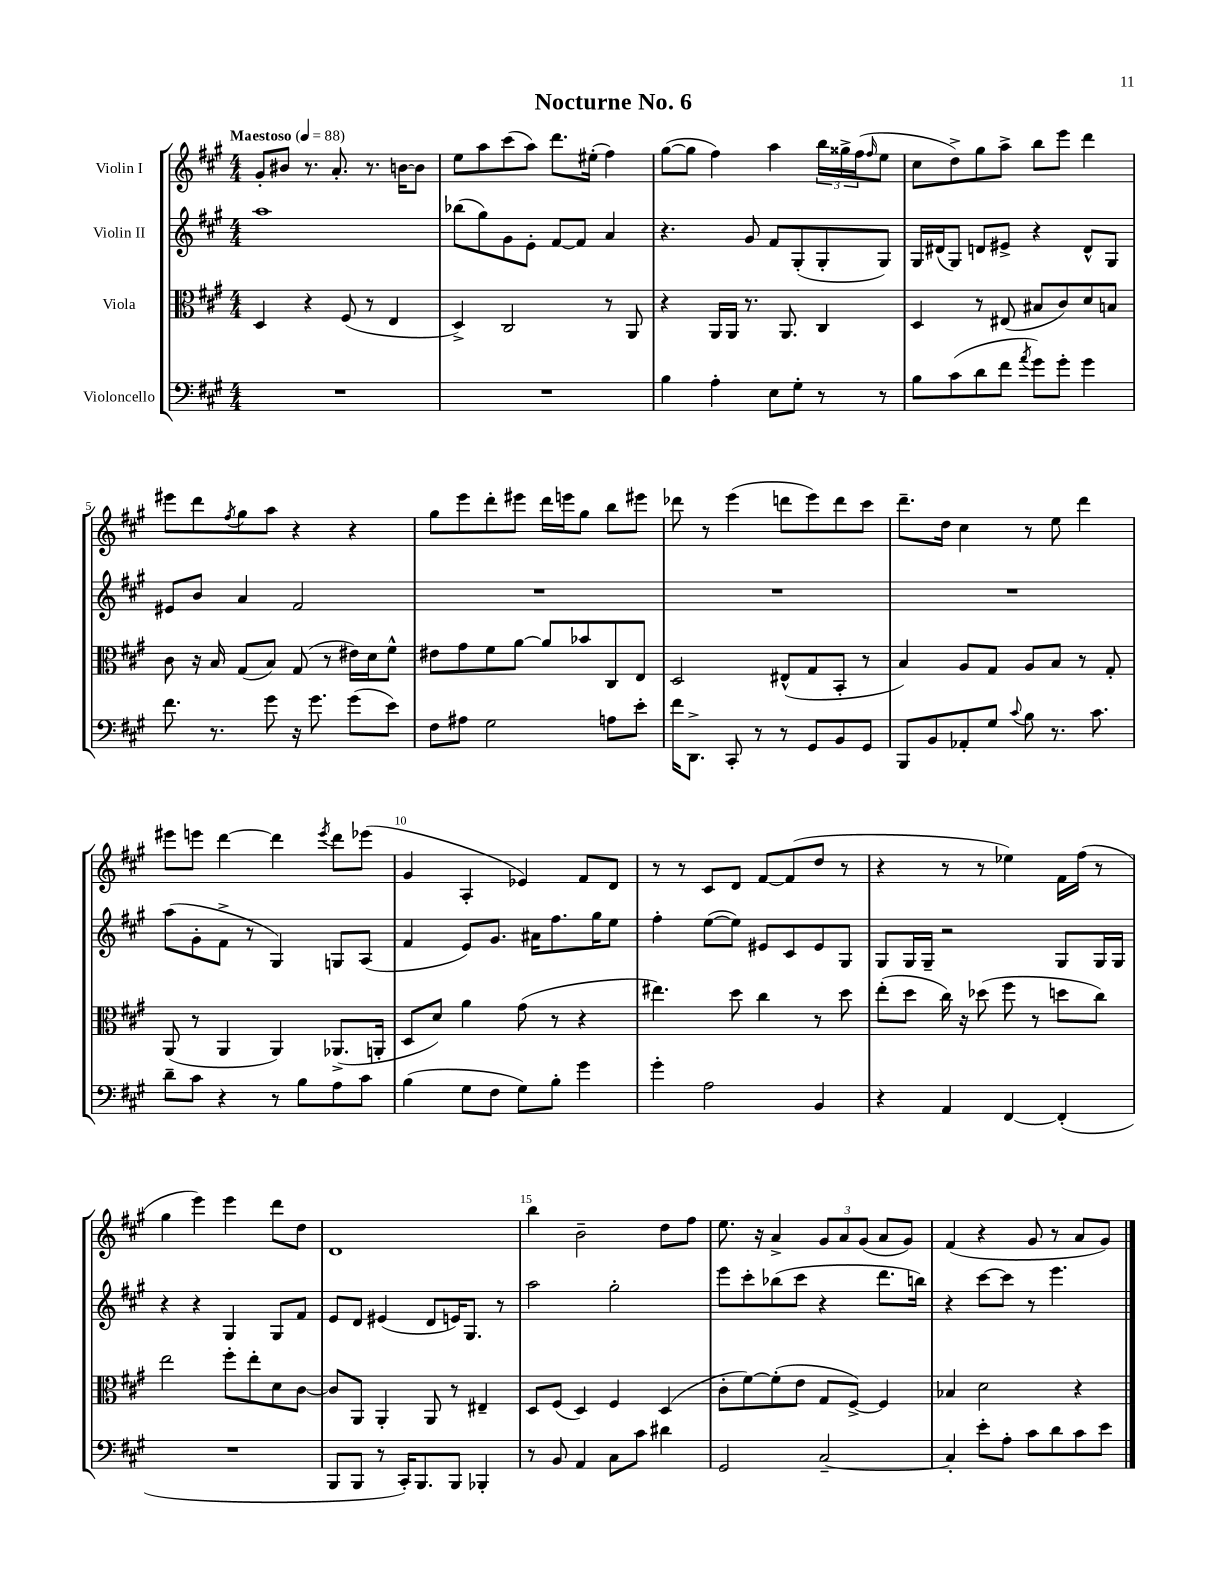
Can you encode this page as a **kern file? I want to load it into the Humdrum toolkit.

**kern	**kern	**kern	**kern
*staff4	*staff3	*staff2	*staff1
*clefF4	*clefC3	*clefG2	*clefG2
*k[f#c#g#]	*k[f#c#g#]	*k[f#c#g#]	*k[f#c#g#]
*M4/4	*M4/4	*M4/4	*M4/4
*MM88	*MM88	*MM88	*MM88
1r	4D	1aa	8g#'
.	.	.	8b#
.	4r	.	8.r
.	.	.	8.a'
.	(8F#	.	.
.	8r	.	8.r
.	4E	.	.
.	.	.	[16b
.	.	.	8b]
=	=	=	=
1r	4D^)	(8bb-	8ee
.	.	8gg#)	8aa
.	2C#	8g#	(8ccc#
.	.	8e'	8aa)
.	.	[8f#	8.ddd
.	.	8f#]	.
.	.	.	(16ee#'
.	8r	4a	4ff#)
.	8AA	.	.
=	=	=	=
4B	4r	4.r	([8gg#
.	.	.	8gg#]
4A'	16AA	.	4ff#)
.	16AA	.	.
.	8.r	8g#	.
8E	.	8f#	4aa
.	8.AA	.	.
8G#'	.	(8G#'	.
8r	4C#	8G#'	24bb
.	.	.	24gg##^
.	.	.	(24ff#
.	.	.	16qqff#
8r	.	8G#)	8ee
=	=	=	=
8B	4D	16G#	8cc#
.	.	(16d#	.
(8c#	.	8G#)	8dd^)
8d	8r	8d	8gg#
8f#	(8E#	8e#^	8aa^
8qa	.	.	.
8g#)	8B#	4r	8bb
8g#'	8c#)	.	8eee
4g#	8d	8d^^	4ddd
.	8B	8G#	.
=	=	=	=
8.f#	8c#	8e#	8eee#
.	16r	8b	8ddd
8.r	16B	.	.
.	.	.	8qff#
.	(8G#	4a	8gg#
8g#	8B)	.	8aa
16r	(8G#	2f#	4r
8.g#	.	.	.
.	8r	.	.
(8g#	16e#)	.	4r
.	16d	.	.
8e)	8f#^^	.	.
=	=	=	=
8F#	8e#	1r	8gg#
8A#	8g#	.	8eee
2G#	8f#	.	8ddd'
.	[8a	.	8eee#
.	8a]	.	16ddd
.	.	.	16eee
.	8b-	.	8gg#
8A	8C#	.	8bb
8e'	8E	.	8eee#
=	=	=	=
16f#	2D	1r	8ddd-
8.DD^	.	.	.
.	.	.	8r
8CC#'	.	.	(4eee
8r	.	.	.
8r	(8E#^^	.	8ddd
8GG#	8G#	.	8eee)
8BB	8BB'	.	8ddd
8GG#	8r	.	8ccc#
=	=	=	=
8BBB	4B)	1r	8.ddd~
8BB	.	.	.
.	.	.	16dd
8AA-'	8A	.	4cc#
8G#	8G#	.	.
8qqc#	.	.	.
8B	8A	.	8r
8.r	8B	.	8ee
.	8r	.	4ddd
8.c#	.	.	.
.	8G#'	.	.
=	=	=	=
8d~	(8AA	(8aa	8eee#
8c#	8r	8g#'	8eee
4r	4AA	8f#^	[4ddd
.	.	8r	.
8r	4AA)	4G#)	4ddd]
8B	.	.	.
.	.	.	8qeee
8A	(8.AA-^	8G	8ddd
8c#	.	(8A	(8eee-
.	16AA'	.	.
=	=	=	=
(4B	8D	4f#	4g#
.	8d)	.	.
8G#	4a	8e)	4A'
8F#	.	8.g#	.
8G#)	(8g#	.	4e-)
.	.	16a#	.
8B'	8r	8.ff#	.
4g#	4r	.	8f#
.	.	16gg#	.
.	.	8ee	8d
=	=	=	=
4g#'	4.ee#)	4ff#'	8r
.	.	.	8r
2A	.	([8ee	8c#
.	8dd	8ee])	8d
.	4cc#	8e#	[8f#
.	.	8c#	(8f#]
4BB	8r	8e#	8dd
.	8dd	8G#	8r
=	=	=	=
4r	(8ee'	8G#	4r
.	8dd	16G#	.
.	.	16G#~	.
4AA	16cc#)	2r	8r
.	16r	.	.
.	(8dd-	.	8r
[4FF#	8ff#	.	4ee-)
.	8r	.	.
(4FF#']	8dd	8G#	16f#
.	.	.	(16ff#
.	8cc#)	16G#	8r
.	.	16G#	.
=	=	=	=
1r	2ee	4r	4gg#
.	.	4r	4eee)
.	8ff#'	4G#	4eee
.	8ee'	.	.
.	8d	8G#	8ddd
.	[8c#	8f#	8dd
=	=	=	=
8BBB	8c#]	8e	1d
8BBB	8AA	8d	.
8r	4AA'	(4e#	.
16CC#')	.	.	.
8.BBB	.	.	.
.	8AA	8d	.
8BBB	8r	16e)	.
.	.	8.G#	.
4BBB-'	4E#~	.	.
.	.	8r	.
=	=	=	=
8r	8D	2aa	4bb
8BB	(8F#	.	.
4AA	4D)	.	2b~
8C#	4F#	2gg#'	.
8c#	.	.	.
4d#	(4D	.	8dd
.	.	.	8ff#
=	=	=	=
2GG#	8c#'	8eee	8.ee
.	[8f#)	8ccc#'	.
.	.	.	16r
.	(8f#']	(8bb-	4a^
.	8e	8ccc#	.
[2C#~	8G#	4r	12g#
.	.	.	12a
.	[8F#^)	.	.
.	.	.	(12g#
.	4F#]	8.ddd	8a
.	.	.	8g#)
.	.	16bb)	.
=	=	=	=
4C#']	4B-	4r	(4f#
8e'	2d	[8ccc#	4r
8A'	.	8ccc#]	.
8c#	.	8r	8g#
8d	.	4.eee	8r
8c#	4r	.	8a
8e	.	.	8g#)
==	==	==	==
*-	*-	*-	*-
